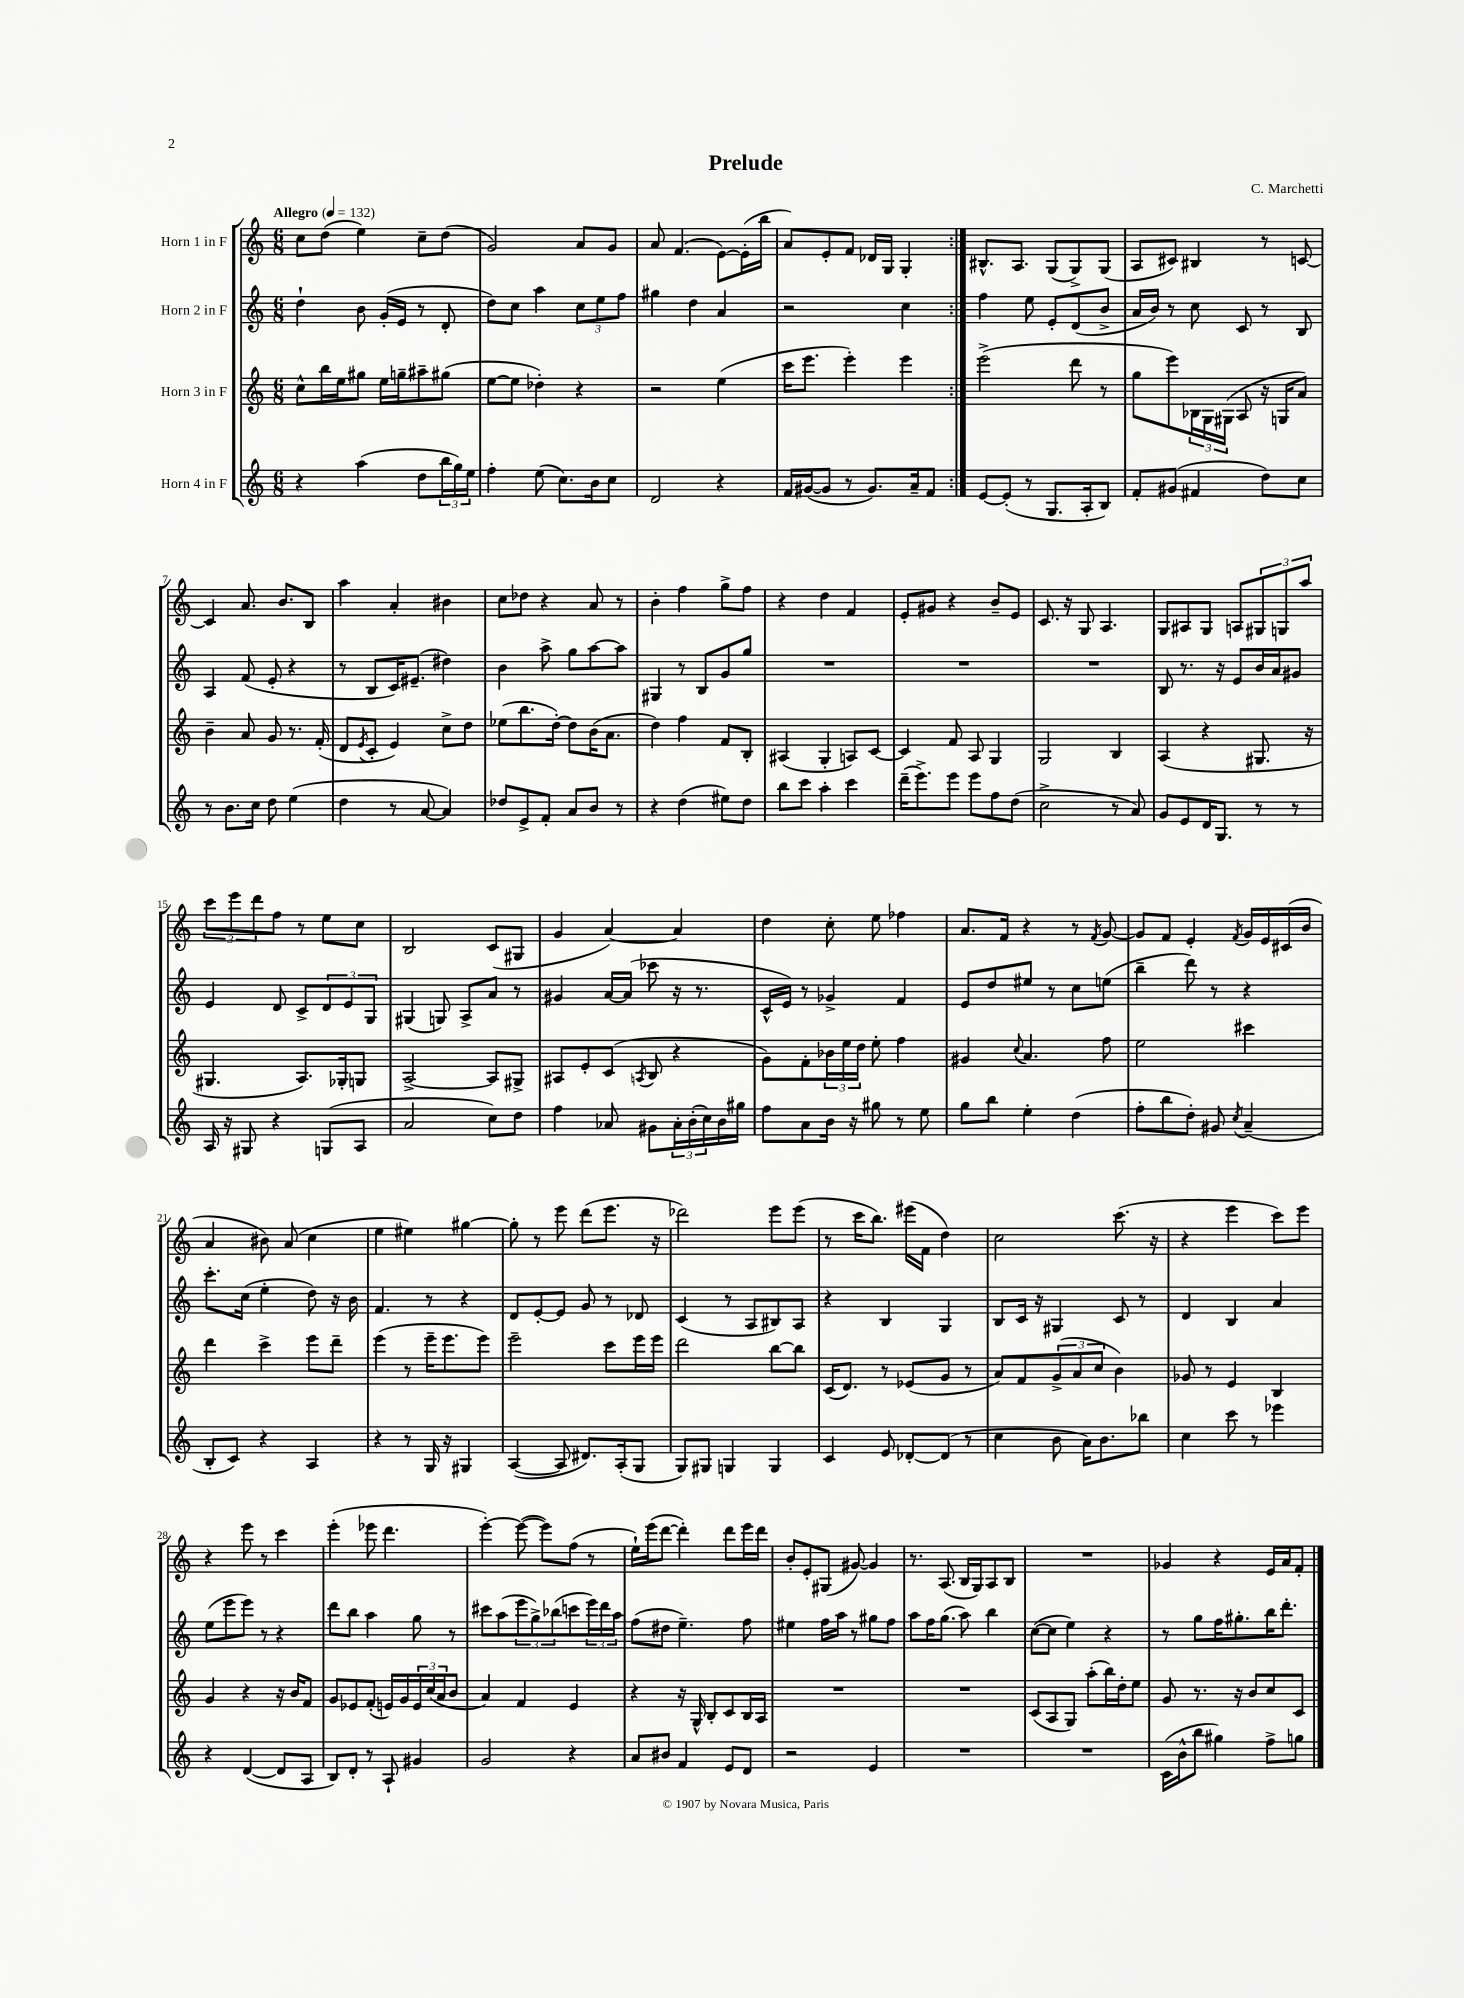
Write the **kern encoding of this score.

**kern	**kern	**kern	**kern
*staff4	*staff3	*staff2	*staff1
*clefG2	*clefG2	*clefG2	*clefG2
*k[]	*k[]	*k[]	*k[]
*M6/8	*M6/8	*M6/8	*M6/8
*MM132	*MM132	*MM132	*MM132
4r	8cc^^	4dd`	8cc
.	16bb	.	(8dd
.	16ee	.	.
(4aa	8gg#	8b	4ee)
.	16ee	(16g'	.
.	16gg~	16e	.
8dd	8aa#~	8r	8cc~
24bb	(8gg#	8d'	(8dd
24gg)	.	.	.
24ee	.	.	.
=	=	=	=
4ff'	[8ee	8dd)	2g)
.	8ee]	8cc	.
(8ee	4dd-')	4aa	.
8.cc)	.	.	.
.	4r	12cc	8a
16b	.	.	.
.	.	12ee	.
8cc	.	.	8g
.	.	12ff	.
=	=	=	=
2d	2r	4gg#	8a
.	.	.	(4.f
.	.	4dd	.
4r	(4ee	4a	[8e)
.	.	.	(16e']
.	.	.	16bb
=	=	=	=
16f	16ccc	2r	8a)
([16g#	8.eee	.	.
8g#]	.	.	8e'
8r	4eee')	.	8f
8.g#)	.	.	16d-
.	.	.	16G
.	4eee	4cc	4G'
16a~	.	.	.
8f	.	.	.
=:|!	=:|!	=:|!	=:|!
[8e	(2eee^	4ff	8.B#^^
(8e']	.	.	.
.	.	.	8.A
8r	.	8ee	.
8.G	.	8e'	(8G
.	8ddd	(8d	8G^)
16A'	.	.	.
8B)	8r	8b^	(8G
=	=	=	=
8f'	8gg	16a	8A
.	.	16b)	.
(8g#	8eee)	8r	8c#)
4f#	24B-	8cc	4B#
.	24G	.	.
.	(24G#	.	.
.	8A	8c	.
8dd)	16r	8r	8r
.	16G	.	.
8cc	8a)	8B	[8c
=	=	=	=
8r	4b~	4A	4c]
8.b	.	.	.
.	8a	(8f	8.a
16cc	.	.	.
8dd	8g	8e'	.
.	.	.	8.b
(4ee	8.r	4r	.
.	.	.	8B
.	(16f'	.	.
=	=	=	=
4dd	8d	8r	4aa
.	8qe	.	.
.	8c'	8B	.
8r	4e)	16c)	4a'
.	.	(8.e#~	.
[8a	.	.	.
4a])	8cc^	4dd#)	4b#
.	8dd	.	.
=	=	=	=
8dd-	(8ee-	4b	8cc
8e^	8.bb	.	8dd-
8f'	.	8aa^	4r
.	[16dd')	.	.
8a	8dd]	8gg	.
8b	(16b	[8aa	8a
.	8.a	.	.
8r	.	8aa]	8r
=	=	=	=
4r	4dd)	4G#	4b'
(4dd	4ff	8r	4ff
.	.	8B	.
8ee#)	8f	8g	8gg^
8dd	8B'	8gg	8ff
=	=	=	=
8bb	(4A#	2.r	4r
8ccc	.	.	.
4aa'	4G'	.	4dd
4ccc	8A)	.	4f
.	[8c	.	.
=	=	=	=
(16ddd~	4c]	2.r	8e'
8.eee^)	.	.	.
.	.	.	8g#
8eee	8f	.	4r
8eee	8A	.	.
8ff	4G	.	8b~
(8dd	.	.	8e
=	=	=	=
2cc^	2G	2.r	8.c
.	.	.	16r
.	.	.	8G
.	.	.	4.A
8r	4B	.	.
8a)	.	.	.
=	=	=	=
8g	(4A	8B	8G
8e	.	8.r	8A#
16d	4r	.	8G
8.G	.	16r	.
.	.	8e	8A
8r	8.G#	16b	12G#
.	.	16a	.
.	.	.	12G
8r	.	8g#	.
.	.	.	12aa
.	16r	.	.
=	=	=	=
16A	4.G#	4e	12ccc
16r	.	.	.
.	.	.	12eee
8G#	.	.	.
.	.	.	12ddd
4r	.	8d	8ff
.	8.A)	8c^	8r
(8G	.	12d	8ee
.	16G-'	.	.
.	.	12e	.
8A	8G	.	8cc
.	.	12G	.
=	=	=	=
2a	[2A^	(4G#	2B
.	.	8G)	.
.	.	8A^	.
8cc)	8A]	8a	(8c
8dd	8G#^	8r	8G#
=	=	=	=
4ff	8A#	4g#	4g
.	8e'	.	.
8a-	(8c	[16a	[4a)
.	.	(16a]	.
.	8qA	.	.
8g#	8B	8ccc-	.
24a-'	4r	16r	4a]
(24b'	.	.	.
.	.	8.r	.
24cc)	.	.	.
16b	.	.	.
16gg#	.	.	.
=	=	=	=
8ff	8g)	16c^^	4dd
.	.	16e)	.
8a	8f'	8r	.
16b	24b-	4g-^	8cc'
.	24ee	.	.
16r	.	.	.
.	24dd	.	.
8gg#	8ee'	.	8ee
8r	4ff	4f	4ff-
8ee	.	.	.
=	=	=	=
8gg	4g#	8e	8.a
8bb	.	8dd	.
.	.	.	16f
.	8qqcc	.	.
4ee'	4.a	8ee#	4r
.	.	8r	.
(4dd	.	8cc	8r
.	.	.	8qf
.	8ff	(8ee	[8g
=	=	=	=
8ff'	2ee	4bb~	8g]
8bb	.	.	8f
8dd')	.	8ddd)	4e'
8g#	.	8r	.
8qcc	.	.	8qf
(4a~	4ccc#	4r	16g
.	.	.	16e
.	.	.	(16c#
.	.	.	16b
=	=	=	=
8B'	4ddd	8.ccc'	4a
8c)	.	.	.
.	.	(16cc	.
4r	4ccc^	4ee'	8b#)
.	.	.	(8a
4A	8eee	8dd)	4cc
.	8ddd~	16r	.
.	.	16b	.
=	=	=	=
4r	(4eee	4.f	4ee
8r	8r	.	4ee#)
16G	16eee~	8r	.
16r	8.eee	.	.
4G#	.	4r	[4gg#
.	8eee)	.	.
=	=	=	=
([4A	2eee~	8d	8gg#']
.	.	[8e'	8r
8A]	.	8e]	8eee
8.d#)	.	8g	(8ddd
.	8ccc	8r	8.eee
(16A'	.	.	.
8G	16eee	8d-	.
.	16eee	.	16r
=	=	=	=
8G)	2ddd	(4c	2ddd-)
8G#	.	.	.
4G	.	8r	.
.	.	8A	.
4G	[8bb	8B#)	8eee
.	8bb]	8A	(8eee
=	=	=	=
4c	(16c	4r	8r
.	8.d)	.	.
.	.	.	16ccc
.	.	.	8.bb)
8e	8r	4B	.
[8d-'	(8e-	.	(16eee#
.	.	.	16f
(8d-]	8g	4G	4dd)
8r	8r	.	.
=	=	=	=
4cc	8a)	8B	2cc
.	8f	16c	.
.	.	16r	.
8b	(12g^	4G#	.
.	12a	.	.
16a)	.	.	.
.	12cc	.	.
8.b	.	.	.
.	4b)	8c	(8.ccc
8bb-	.	8r	.
.	.	.	16r
=	=	=	=
4cc	8g-	4d	4r
.	8r	.	.
8ccc	4e	4B	4eee
8r	.	.	.
4eee-	4B	4a	8ccc)
.	.	.	8eee
=	=	=	=
4r	4g	(8ee	4r
.	.	8eee	.
([4d	4r	8eee)	8eee
.	.	8r	8r
8d]	16r	4r	4ccc
.	16b	.	.
8A	8f	.	.
=	=	=	=
8B)	8g	8ddd	(4eee'
8d'	8e-	8bb	.
8r	(8f'	4aa	8eee-
8A`	16e)	.	4.ddd
.	16g	.	.
4g#	24e	8gg	.
.	(24cc	.	.
.	24a	.	.
.	8b	8r	.
=	=	=	=
2g	4a)	8ccc#	[4eee')
.	.	(8aa	.
.	4f	12eee	(8eee_
.	.	12gg^)	.
.	.	.	8eee])
.	.	(12bb-	.
4r	4e	8ccc	(8ff
.	.	24eee)	8r
.	.	24ddd	.
.	.	24aa	.
=	=	=	=
8a	4r	(8ff	16ee`)
.	.	.	(16eee
8b#	.	8dd#	[8ddd
4f	16r	4.ee~)	4ddd'])
.	16G^^	.	.
.	8B'	.	.
8e	8c	.	8ddd
8d	16B	8ff	16eee
.	16A	.	16ddd
=	=	=	=
2r	2.r	4ee#	8b'
.	.	.	8e'
.	.	16ff	(8G#
.	.	16aa	.
.	.	8r	[8g#)
4e	.	8gg#	4g#]
.	.	8ff	.
=	=	=	=
2.r	2.r	8aa	8.r
.	.	16ff	.
.	.	(8.gg	(8.A
.	.	8aa)	16B
.	.	.	16G)
.	.	4bb	8A
.	.	.	8B
=	=	=	=
2.r	(8c	([8cc	2.r
.	8A	8cc]	.
.	8G)	4ee)	.
.	(8aa'	.	.
.	16bb)	4r	.
.	16dd'	.	.
.	8ee	.	.
=	=	=	=
(16c	8g	8r	4g-
16b^^	.	.	.
8bb	8.r	8gg	.
4gg#)	.	16ff	4r
.	16r	8.gg#'	.
.	8b	.	.
8ff^	8cc	16bb	16e
.	.	8.ddd'	16a
8gg	8c	.	8f'
==	==	==	==
*-	*-	*-	*-
